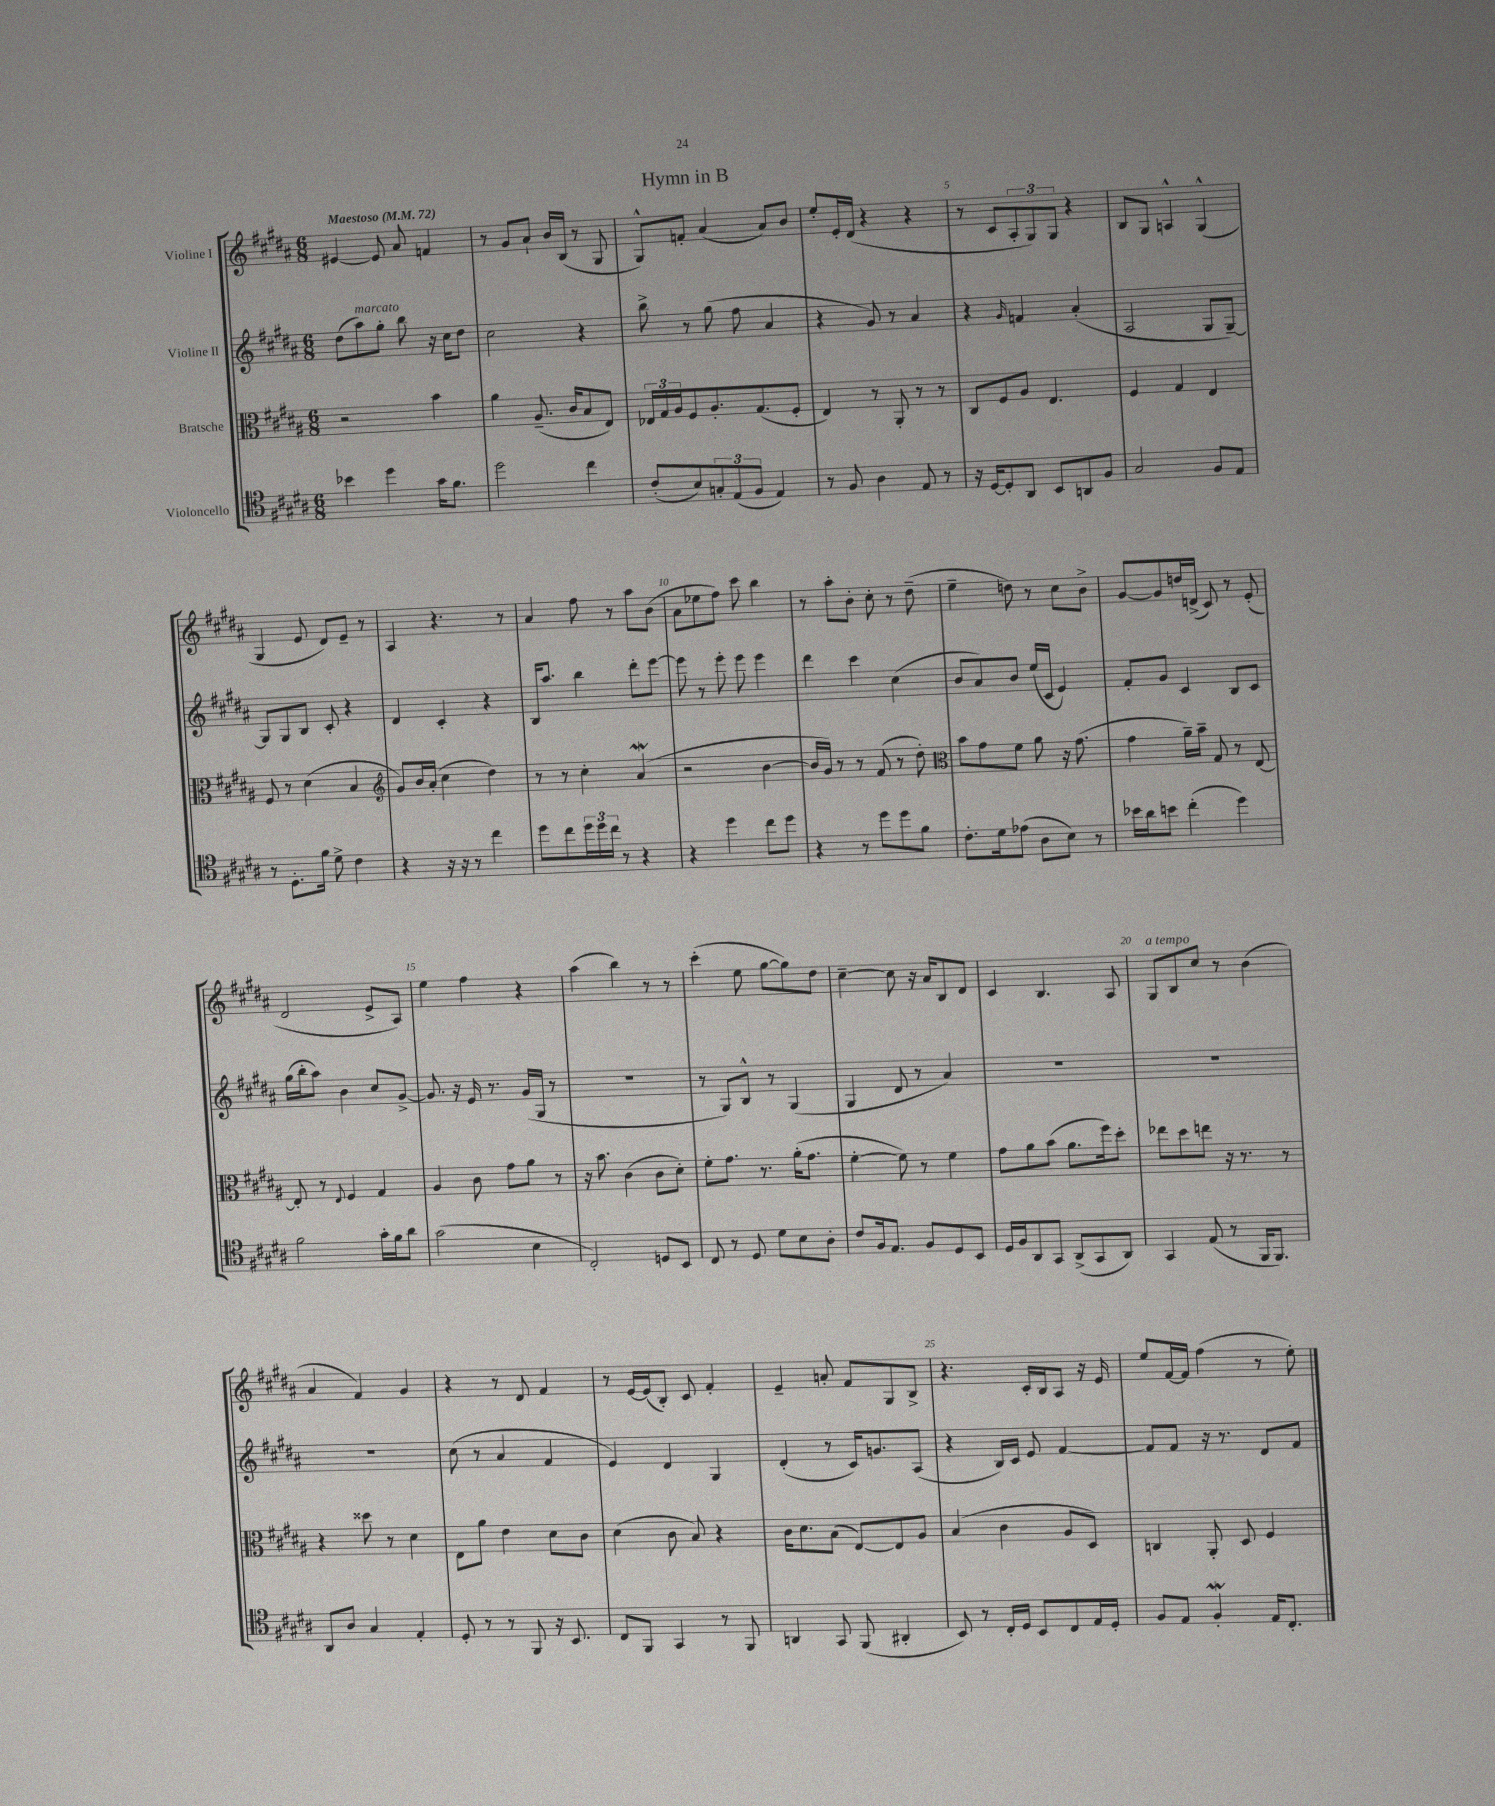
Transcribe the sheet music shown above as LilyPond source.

\header { title = "Hymn in B" }
<<
\new StaffGroup <<
\new Staff = "s0" \with { instrumentName = "Violine I" } {
    \clef treble \key b \major \numericTimeSignature \time 6/8 \tempo "Maestoso" 4 = 72
    eis'4~ eis'8 ais'8 f'4 |
    r8 gis'8 ais'8-! b'16 b16( r8 gis8 |
    gis8-^) f'8-. ais'4( ais'8) b'8 |
    e''8-. e'16-. dis'16( r4 r4 |
    r8 cis'8 \tuplet 3/2 { ais8-. gis8) gis8 } r4 |
    b8 gis8 a4-^ gis4-^( |
    gis4 e'8 dis'8) e'8-- r8 |
    ais4 r4. r8 |
    ais'4 fis''8 r8 ais''8 b'8( |
    ais'8 ees''8 fis''8) cis'''8 b''4 |
    r8 ais''8-. b'8-. cis''8-. r8 dis''8--( |
    e''4-- d''8) r8 cis''8 b'8-> |
    gis'8~ gis'8 d''16 d'16->( cis'8) r8 e'8-.( |
    dis'2 e'8-> ais8) |
    e''4 fis''4 r4 |
    ais''4( b''4) r8 r8 |
    cis'''4-.( e''8 gis''8~ gis''8) dis''8 |
    cis''4~-- cis''8 r16 ais'16 b8 dis'8 |
    cis'4 b4. ais8 |
    gis8^\markup { \italic "a tempo" } b8 cis''8 r8 b'4( |
    ais'4 fis'4) gis'4 |
    r4 r8 dis'8 fis'4 |
    r8 e'16~ e'16( b8-.) cis'8 fis'4-. |
    e'4-- a'8-. fis'8 gis8 b8-> |
    r4. cis'16-. b16 ais8 r16 e'16 |
    e''8 fis'16~ fis'16 fis''4( r8 e''8-.) \bar "|." |
}
\new Staff = "s1" \with { instrumentName = "Violine II" } {
    \clef treble \key b \major \numericTimeSignature \time 6/8
    dis''8( ais''8^\markup { \italic "marcato" }) gis''8-. b''8 r16 cis''16 dis''8 |
    cis''2 r4 |
    b''8-> r8 gis''8( fis''8 ais'4 |
    r4 gis'8) r8 ais'4 |
    r4 \grace { gis'16 } f'4 ais'4-.( |
    ais2 gis8 gis8~--) |
    gis8 gis8 b8 cis'8-. r4 |
    dis'4 cis'4-. r4 |
    b16 ais''8. b''4 dis'''8-. e'''8~ |
    e'''8 r8 e'''8-. e'''8 e'''4 |
    dis'''4 cis'''4 cis''4( |
    b'8 ais'8) b'8 e''16( cis'16 e'4) |
    fis'8-. gis'8 cis'4 b8 cis'8 |
    gis''16( b''16-. ais''8) b'4 cis''8 gis'8~-> |
    gis'8. r16 e'16 r8. gis'16( gis16 r8 |
    R2. |
    r8 gis8) b8-^ r8 gis4( |
    gis4 dis'8 r8 ais'4) |
    R2. |
    R2. |
    R2. |
    cis''8( r8 ais'4 fis'4 |
    e'4) dis'4 gis4 |
    dis'4-.( r8 cis'16) g'8. ais8( |
    r4 b16) cis'16 e'8 fis'4~ |
    fis'8 fis'8 r16 r8. dis'8 fis'8 \bar "|." |
}
\new Staff = "s2" \with { instrumentName = "Bratsche" } {
    \clef alto \key b \major \numericTimeSignature \time 6/8
    r2 b'4 |
    ais'4 ais8.--( cis'16 b8 e8) |
    \tuplet 3/2 { ees16 gis16 ais16 } fis8 ais8.-. gis8.( fis8-. |
    e4) r8 ais,8-. r8 r8 |
    cis8 fis8 ais8 e4. |
    fis4 gis4 e4 |
    fis8 r8 dis'4( b4 |
    \clef treble gis'8) b'16 ais'16-.( cis''4 dis''4) |
    r8 r8 cis''4-. ais'4\mordent( |
    r2 b'4~ |
    b'16 gis'16) r8 r8 fis'8( r8 dis''8-.) |
    \clef alto b'8 gis'8 fis'8 ais'8 r16 gis'8.( |
    gis'4 ais'16--) b'16-- gis8 r8 e8~ |
    e8-. r8 \appoggiatura { e8 } fis4 gis4 |
    ais4 cis'8 gis'8 ais'8 r8 |
    r16 b'8. cis'4( cis'8 dis'8-.) |
    fis'8-. gis'8. r8. ais'16-.( gis'8. |
    fis'4~-. fis'8) r8 fis'4 |
    gis'8 ais'8 b'8( ais'8. fis''16) dis''8-. |
    ees''8 dis''8 e''8 r16 r8. r8 |
    r4 disis''8 r8 dis'4 |
    e8 ais'8 e'4 dis'8 cis'8 |
    dis'4( cis'8 b8) r4 |
    cis'16 dis'8. b8( e8~) e8 ais8 |
    b4( cis'4 ais8 dis8) |
    c4 ais,8-. dis8 fis4 \bar "|." |
}
\new Staff = "s3" \with { instrumentName = "Violoncello" } {
    \clef tenor \key b \major \numericTimeSignature \time 6/8
    bes'4 dis''4 gis'16 fis'8. |
    dis''2 cis''4 |
    cis'8-.( b8) \tuplet 3/2 { g8-. e8( fis8 } e4) |
    r8 fis8 ais4 e8 r8 |
    r16 dis16~ dis8-. ais,8 b,8 a,8 fis8 |
    gis2 fis8 e8 |
    r8 dis8.-. fis'16 dis'8-> cis'4 |
    r4 r16 r16 r8 cis''4 |
    dis''8 cis''8 \tuplet 3/2 { dis''16 dis''16 cis''16 } r8 r4 |
    r4 dis''4 cis''8 dis''8 |
    r4 r8 dis''8 dis''8 fis'8 |
    cis'8.-. dis'16 ees'8( ais8 b8) r8 |
    bes'16 ais'16 b'8 cis''4-.( dis''4) |
    fis'2 gis'16-. fis'16 ais'8 |
    gis'2( b4 |
    cis2-.) d8 b,8 |
    cis8 r8 dis8 dis'8 b8 ais8-. |
    cis'8 fis16 e8. fis8 dis8 b,8 |
    dis16 fis16 ais,8 gis,8 ais,8->( gis,8 ais,8) |
    gis,4 e8( r8 fis,16 fis,8.) |
    ais,8 ais8 gis4 e4-. |
    dis8-. r8 r8 fis,8 r16 b,8. |
    cis8 fis,8 gis,4 r8 fis,8 |
    a,4 gis,8 fis,8( ais,4-. |
    b,8) r8 cis16-. dis16 b,8 cis8 e16 dis16-. |
    fis8 e8 fis4-.\mordent e16 cis8.-. \bar "|." |
}
>>
>>
\layout { \context { \Score \override BarNumber.break-visibility = ##(#f #t #t) barNumberVisibility = #(every-nth-bar-number-visible 5) } }
